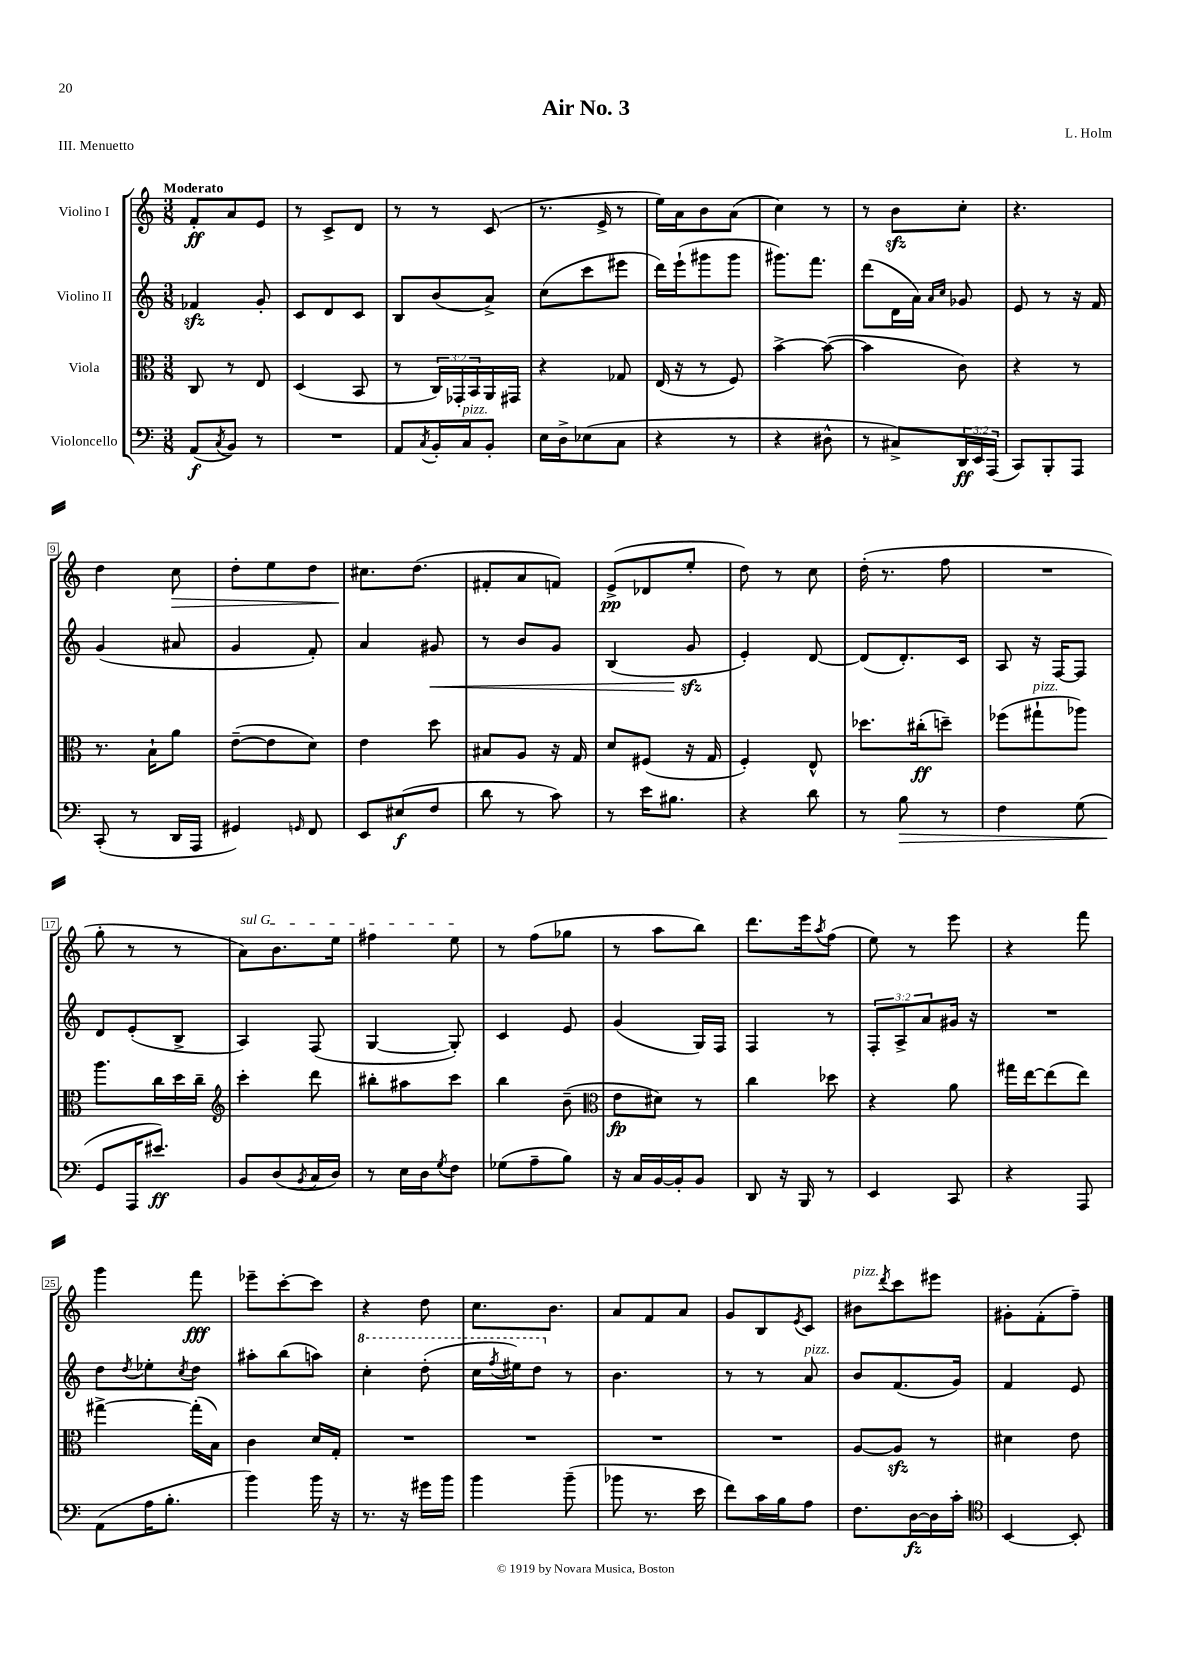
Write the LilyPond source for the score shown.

\header { title = "Air No. 3" composer = "L. Holm" piece = "III. Menuetto" }
<<
\new StaffGroup <<
\new Staff = "s0" \with { instrumentName = "Violino I" } {
    \clef treble \key c \major \numericTimeSignature \time 3/8 \tempo "Moderato"
    f'8-.\ff a'8 e'8 |
    r8 c'8-> d'8 |
    r8 r8 c'8( |
    r8. e'16-> r8 |
    e''16) a'16 b'8 a'8( |
    c''4) r8 |
    r8 b'8\sfz c''8-. |
    r4. |
    d''4 c''8\> |
    d''8-. e''8 d''8 |
    cis''8.\! d''8.( |
    fis'8-. a'8 f'8) |
    e'8->\pp( des'8 e''8-. |
    d''8) r8 c''8 |
    d''16-.( r8. f''8 |
    R4. |
    g''8-. r8 r8 |
    \once \override TextSpanner.bound-details.left.text = \markup { \italic "sul G" } a'8\startTextSpan) b'8. e''16 |
    fis''4 e''8\stopTextSpan |
    r8 f''8( ges''8 |
    r8 a''8 b''8) |
    d'''8. e'''16 \acciaccatura { a''8 } f''8( |
    e''8) r8 e'''8 |
    r4 f'''8 |
    g'''4 f'''8\fff |
    ees'''8-- c'''8~-. c'''8 |
    r4 d''8 |
    c''8. b'8. |
    a'8 f'8 a'8 |
    g'8 b8 \acciaccatura { e'8 } c'8 |
    bis'8^\markup { \italic "pizz." } \acciaccatura { d'''8 } c'''8 eis'''8 |
    gis'8-. f'8-.( f''8--) \bar "|." |
}
\new Staff = "s1" \with { instrumentName = "Violino II" } {
    \clef treble \key c \major \numericTimeSignature \time 3/8 \override Staff.TupletNumber.text = #tuplet-number::calc-fraction-text
    fes'4\sfz g'8-. |
    c'8 d'8 c'8 |
    b8 b'8( a'8->) |
    c''8( c'''8 eis'''8 |
    d'''16) e'''16-!( gis'''8 gis'''8 |
    gis'''8.) f'''8. |
    d'''8( d'16 a'16) \grace { a'16 c''16 } ges'8 |
    e'8 r8 r16 f'16 |
    g'4( ais'8 |
    g'4 f'8-.) |
    a'4 gis'8\< |
    r8 b'8 g'8 |
    b4( g'8\sfz\! |
    e'4-.) d'8~ |
    d'8( d'8.-.) c'16 |
    a8 r16 f16~ f8 |
    d'8 e'8-.( b8-> |
    a4) f8( |
    g4~ g8-.) |
    c'4 e'8 |
    g'4( g16) f16 |
    f4 r8 |
    \tuplet 3/2 { f8-. a8-> a'8 } gis'16 r16 |
    R4. |
    d''8 \acciaccatura { d''8 } ees''8-. \acciaccatura { c''8 } d''8 |
    ais''8-. b''8( a''8) |
    \ottava #1 c'''4-. d'''8-.( |
    c'''16 \acciaccatura { f'''8 } eis'''16) d'''8 \ottava #0 r8 |
    b'4. |
    r8 r8 a'8^\markup { \italic "pizz." } |
    b'8 f'8.( g'16) |
    f'4 e'8 \bar "|." |
}
\new Staff = "s2" \with { instrumentName = "Viola" } {
    \clef alto \key c \major \numericTimeSignature \time 3/8 \override Staff.TupletNumber.text = #tuplet-number::calc-fraction-text
    c8 r8 e8 |
    d4( b,8 |
    r8 \tuplet 3/2 { c16) ges,16-. b,16 } a,16 gis,16 |
    r4 ges8 |
    e16( r16 r8 f8) |
    b'4~-> b'8~( |
    b'4 c'8) |
    r4 r8 |
    r8. b16-! a'8 |
    e'8~--( e'8 d'8) |
    e'4 d''8 |
    bis8 a8 r16 g16 |
    d'8 fis8( r16 g16 |
    f4-.) e8-^ |
    des''8. cis''16-.\ff( d''8--) |
    fes''8( gis''8-!^\markup { \italic "pizz." } aes''8) |
    a''8. c''16 d''16 c''16-- |
    \clef treble c'''4-. d'''8 |
    bis''8-. ais''8 c'''8 |
    b''4 b'8--( |
    \clef alto e'8\fp dis'8) r8 |
    c''4 des''8 |
    r4 a'8 |
    gis''16 e''16~ e''8( e''8) |
    gis''4~-> gis''16-.( b16) |
    c'4 d'16 g16-. |
    R4. |
    R4. |
    R4. |
    R4. |
    a8~ a8\sfz r8 |
    dis'4 e'8 \bar "|." |
}
\new Staff = "s3" \with { instrumentName = "Violoncello" } {
    \clef bass \key c \major \numericTimeSignature \time 3/8 \override Staff.TupletNumber.text = #tuplet-number::calc-fraction-text
    a,8\f( \acciaccatura { c8 } b,8) r8 |
    R4. |
    a,8 \acciaccatura { c8 } b,16-. c16^\markup { \italic "pizz." } b,8-. |
    e16 d16-> ees8( c8 |
    r4 r8 |
    r4 dis8-^ |
    r8 cis8->) \tuplet 3/2 { d,16\ff e,16 a,,16( } |
    c,8) b,,8-. a,,8 |
    c,8-.( r8 d,16 a,,16 |
    gis,4) \grace { g,16 } f,8 |
    e,8 eis8\f( f8 |
    d'8 r8 c'8) |
    r8 e'16 bis8. |
    r4 d'8 |
    r8 b8\> r8 |
    f4 g8( |
    g,8\! a,,16 eis'8.\ff) |
    b,8 d8( \acciaccatura { b,8 } c16 d16) |
    r8 e16 d16 \acciaccatura { g8 } f8 |
    ges8( a8-- b8) |
    r16 c16 b,16~ b,16-. b,8 |
    d,8 r16 b,,16 r8 |
    e,4 c,8 |
    r4 a,,8 |
    a,8( a16 b8.-. |
    b'4) b'16 r16 |
    r8. r16 gis'16 b'16 |
    b'4 b'8--( |
    bes'8 r8. e'16 |
    f'8) c'16 b16 a8 |
    f8. d16~\fz d16 c'16-. |
    \clef tenor b,4~ b,8-. \bar "|." |
}
>>
>>
\layout { \context { \Score \override BarNumber.stencil = #(make-stencil-boxer 0.1 0.3 ly:text-interface::print) } }
